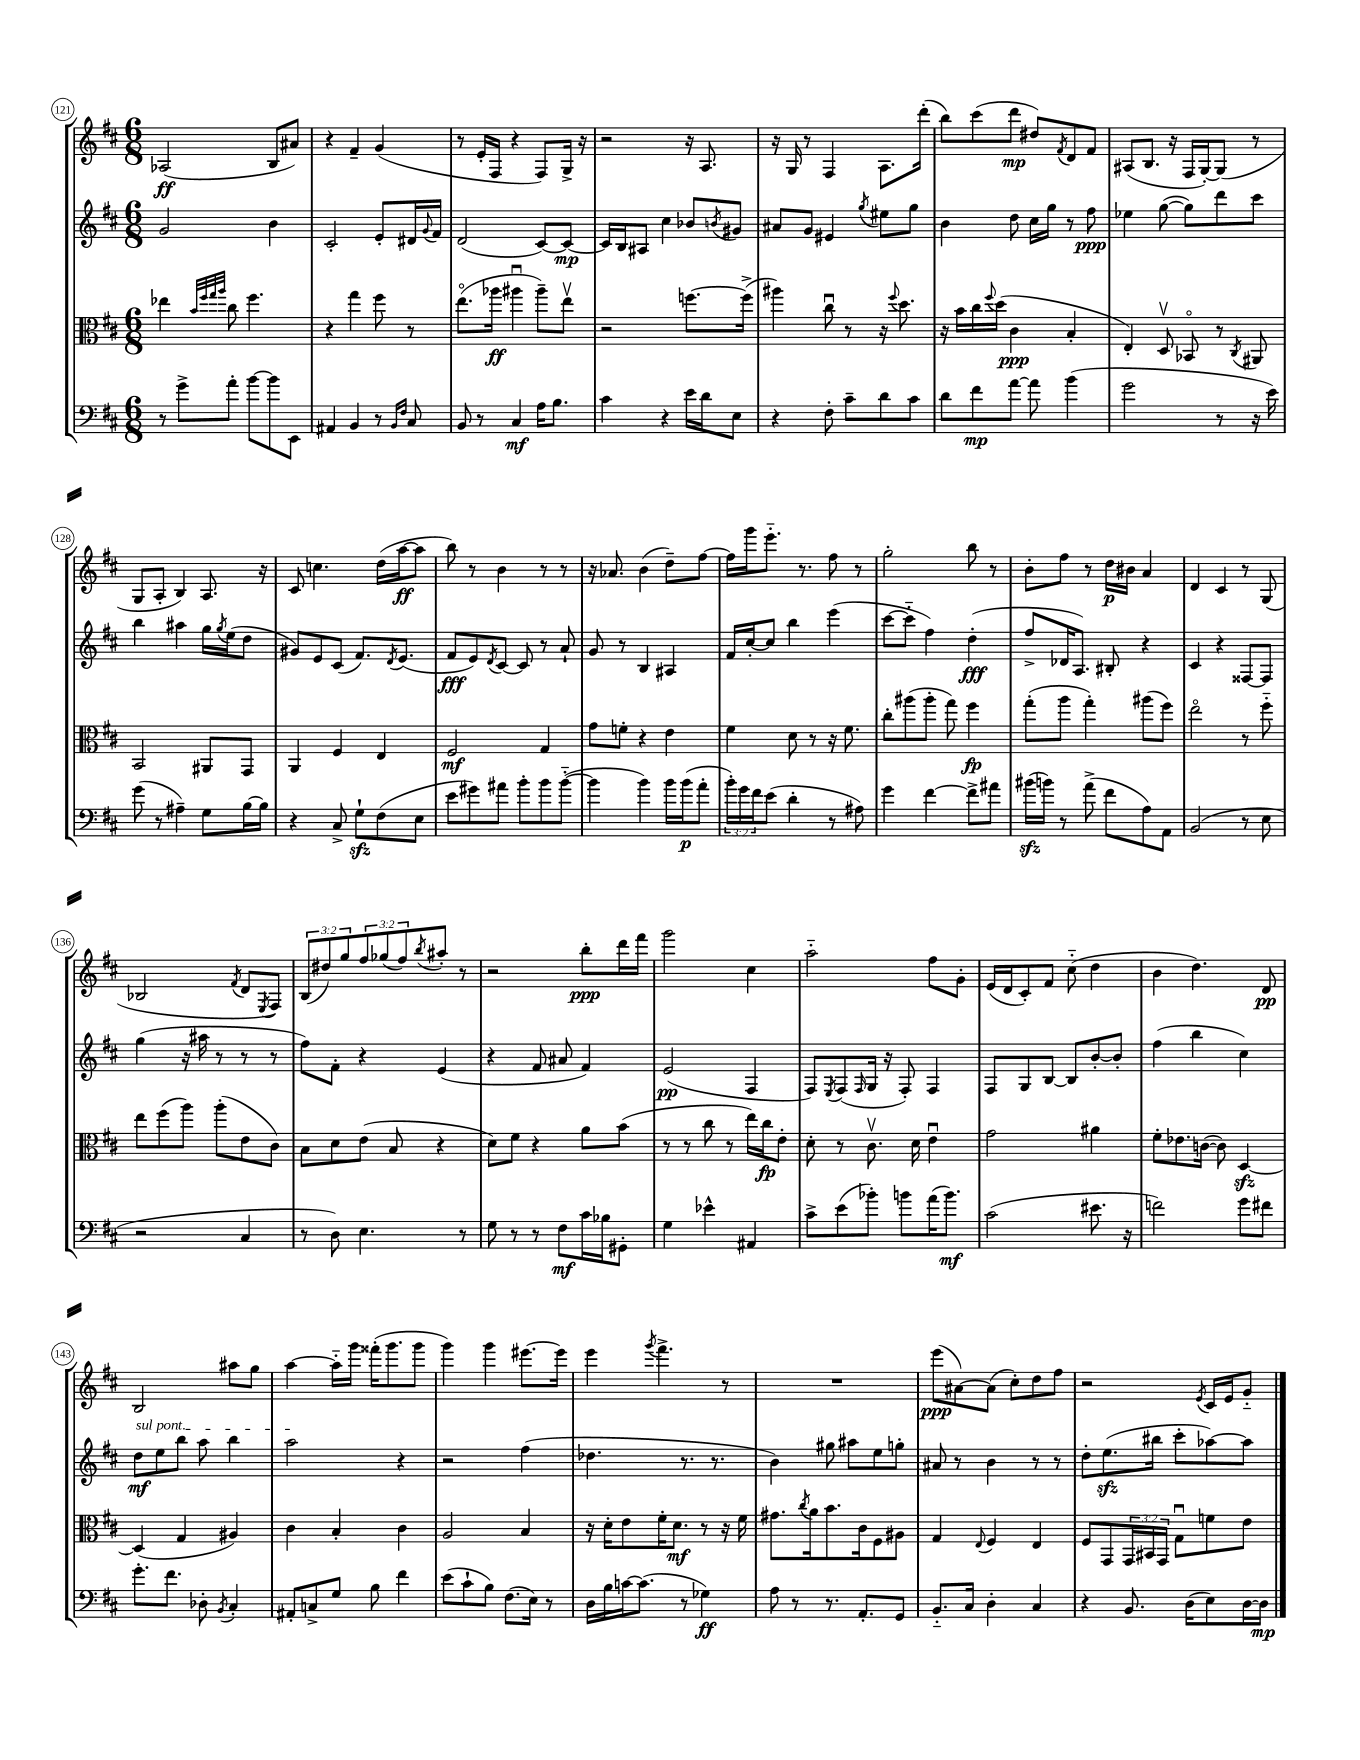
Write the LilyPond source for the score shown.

<<
\new StaffGroup <<
\new Staff = "s0" {
    \clef treble \key d \major \numericTimeSignature \time 6/8 \override Staff.TupletNumber.text = #tuplet-number::calc-fraction-text
    aes2\ff( b8 ais'8) |
    r4 fis'4-- g'4( |
    r8 e'16-. fis16 r4 fis8) g16-> r16 |
    r2 r16 a8. |
    r16 g16 r8 fis4 a8. d'''16-.( |
    b''8) cis'''8( d'''8\mp dis''8) \acciaccatura { fis'8 } d'8 fis'8 |
    ais8( b8. r16 fis16 g16~-.) g8( r8 |
    g8 a8-. b4) a8. r16 |
    cis'8 c''4. d''16( a''16~\ff a''8 |
    b''8) r8 b'4 r8 r8 |
    r16 aes'8. b'4( d''8--) fis''8~ |
    fis''16 g'''16 e'''8.-_ r8. fis''8 r8 |
    g''2-. b''8 r8 |
    b'8-. fis''8 r8 d''16\p bis'16 a'4 |
    d'4 cis'4 r8 g8( |
    bes2 \acciaccatura { fis'8 } d'8 \acciaccatura { e8 } fis8) |
    \tuplet 3/2 { b8( dis''8) g''8 } \tuplet 3/2 { fis''8 ges''8( fis''8) } \acciaccatura { b''8 } ais''8-. r8 |
    r2 b''8-.\ppp d'''16 fis'''16 |
    g'''2 cis''4 |
    a''2-_ fis''8 g'8-. |
    e'16( d'16 cis'8-.) fis'8 cis''8-_( d''4 |
    b'4 d''4.) d'8\pp |
    b2 ais''8 g''8 |
    a''4~ a''16-_ g'''16 fisis'''16-.( g'''8. g'''8 |
    g'''4) g'''4 eis'''8.~ eis'''16 |
    e'''4 \acciaccatura { g'''8 } fis'''4.-> r8 |
    R2. |
    e'''8\ppp( ais'8~) ais'8( cis''8-.) d''8 fis''8 |
    r2 \acciaccatura { e'8 } cis'16 e'16 g'8-_ \bar "|." |
}
\new Staff = "s1" {
    \clef treble \key d \major \numericTimeSignature \time 6/8
    g'2 b'4 |
    cis'2-. e'8-. dis'16 \appoggiatura { g'8 } fis'16 |
    d'2( cis'8~) cis'8~\mp |
    cis'16 b16 ais8 cis''4 bes'8 \acciaccatura { b'8 } gis'8 |
    ais'8 g'8 eis'4 \acciaccatura { g''8 } eis''8 g''8 |
    b'4 d''8 cis''16 g''16 r8 fis''8\ppp |
    ees''4 g''8~( g''8) d'''8 cis'''8 |
    b''4 ais''4 g''16 \acciaccatura { g''8 } e''16( d''8 |
    gis'8) e'8 cis'8( fis'8.) \acciaccatura { d'8 } e'8.( |
    fis'8\fff e'8) \acciaccatura { d'8 } cis'8~ cis'8 r8 a'8-! |
    g'8 r8 b4 ais4 |
    fis'16 cis''16~-. cis''8 b''4 e'''4( |
    cis'''8~ cis'''8-_ fis''4) d''4-.\fff( |
    fis''8-> des'16 a8.) bis8-. r4 |
    cis'4 r4 fisis8~ fisis8 |
    g''4( r16 ais''16 r8 r8 r8 |
    fis''8) fis'8-. r4 e'4( |
    r4 fis'8 ais'8 fis'4) |
    e'2\pp( fis4 |
    fis8) \acciaccatura { e8 } fis8( \grace { fis16 } g16 r16 fis8-.) fis4 |
    fis8 g8 b8~ b8 b'8~-. b'8-. |
    fis''4( b''4 cis''4) |
    \once \override TextSpanner.bound-details.left.text = \markup { \italic "sul pont." } d''8\mf\startTextSpan e''8 b''8 a''8 b''4 |
    a''2\stopTextSpan r4 |
    r2 fis''4( |
    des''4. r8. r8. |
    b'4) gis''8 ais''8 e''8 g''8-. |
    ais'8 r8 b'4 r8 r8 |
    d''8-. e''8.\sfz( bis''16 cis'''8-. aes''8~) aes''8 \bar "|." |
}
\new Staff = "s2" {
    \clef alto \key d \major \numericTimeSignature \time 6/8 \override Staff.TupletNumber.text = #tuplet-number::calc-fraction-text
    ees''4 \grace { b'32 fis''32 g''32 a''32 } cis''8 fis''4. |
    r4 g''4 fis''8 r8 |
    e''8.\flageolet( aes''16\ff ais''4\downbow ais''8--) e''8\upbow |
    r2 f''8.~ f''16->( |
    ais''4) cis''8\downbow r8 r16 \appoggiatura { fis''8 } d''8. |
    r16 b'16 cis''16 \appoggiatura { fis''8 } d''16( cis'4\ppp b4-. |
    e4-.) d8\upbow bes,8\flageolet r8 \acciaccatura { cis8 } ais,8 |
    b,2 ais,8 g,8 |
    a,4 fis4 e4 |
    fis2\mf g4 |
    g'8 f'8-. r4 e'4 |
    fis'4 d'8 r8 r16 fis'8. |
    cis''8-. ais''8( ais''8-. g''8) fis''4\fp |
    g''8-.( a''8 g''4-.) ais''8( fis''8) |
    e''2\flageolet r8 fis''8-_ |
    e''8 fis''8( a''8) a''8-.( e'8 cis'8) |
    b8 d'8 e'8( b8 r4 |
    d'8) fis'8 r4 a'8 b'8( |
    r8 r8 cis''8 r8 e''16) cis''16\fp e'8-. |
    d'8-. r8 cis'8.\upbow d'16 e'4\downbow |
    g'2 ais'4 |
    fis'8-. ees'8. c'16~( c'8) d4~\sfz |
    d4( g4 ais4) |
    cis'4 b4-. cis'4 |
    a2 b4 |
    r16 d'16-. e'8 fis'16-. d'8.\mf r8 r16 fis'16 |
    gis'8. \acciaccatura { cis''8 } a'16 b'8. cis'16 fis8 ais8 |
    g4 \appoggiatura { e8 } fis4 e4 |
    fis8 g,8 \tuplet 3/2 { g,16 bis,16 g,16 } g8\downbow f'8 e'8 \bar "|." |
}
\new Staff = "s3" {
    \clef bass \key d \major \numericTimeSignature \time 6/8 \override Staff.TupletNumber.text = #tuplet-number::calc-fraction-text
    r8 g'8-> a'8-. b'8~ b'8 e,8 |
    ais,4 b,4 r8 \grace { b,16 fis16 } cis8 |
    b,8 r8 cis4\mf a16 b8. |
    cis'4 r4 e'16 d'16 e8 |
    r4 fis8-. cis'8-- d'8 cis'8 |
    d'8 fis'8\mp a'8~ a'8 b'4( |
    g'2 r8 r16 e'16) |
    g'8( r8 ais4--) g8 b16~ b16 |
    r4 cis8-> g8-!\sfz fis8( e8 |
    e'8 gis'8) ais'8 b'8-. b'8 b'8~-_( |
    b'4 b'4) b'16 b'16\p( a'8-. |
    \tuplet 3/2 { b'16-.) g'16 fis'16 } e'8( d'4-. r8 ais8) |
    g'4 fis'4~ fis'8-> ais'8 |
    bis'16\sfz( b'16) r8 a'8->( fis'8 a8) a,8 |
    b,2( r8 e8 |
    r2 cis4 |
    r8 d8) e4. r8 |
    g8 r8 r8 fis8\mf cis'16 bes16 gis,8-. |
    g4 ees'4-^ ais,4 |
    cis'8-> e'8( bes'8-.) b'8 a'16( b'8.\mf) |
    cis'2( eis'8. r16 |
    f'2) g'8 fis'8 |
    g'8.-. fis'8. des8-. \acciaccatura { b,8 } cis4-. |
    ais,8-. c8-> g8 b8 fis'4 |
    e'8( cis'8-! b8) fis8.( e16) r8 |
    d16 b16 c'16~ c'8.( r8 ges4\ff) |
    a8 r8 r8. a,8.-. g,8 |
    b,8.-_ cis16 d4-. cis4 |
    r4 b,8. d16( e8) d16~ d16\mp \bar "|." |
}
>>
>>
\layout { \context { \Score currentBarNumber = #121 \override BarNumber.stencil = #(make-stencil-circler 0.1 0.3 ly:text-interface::print) } }
